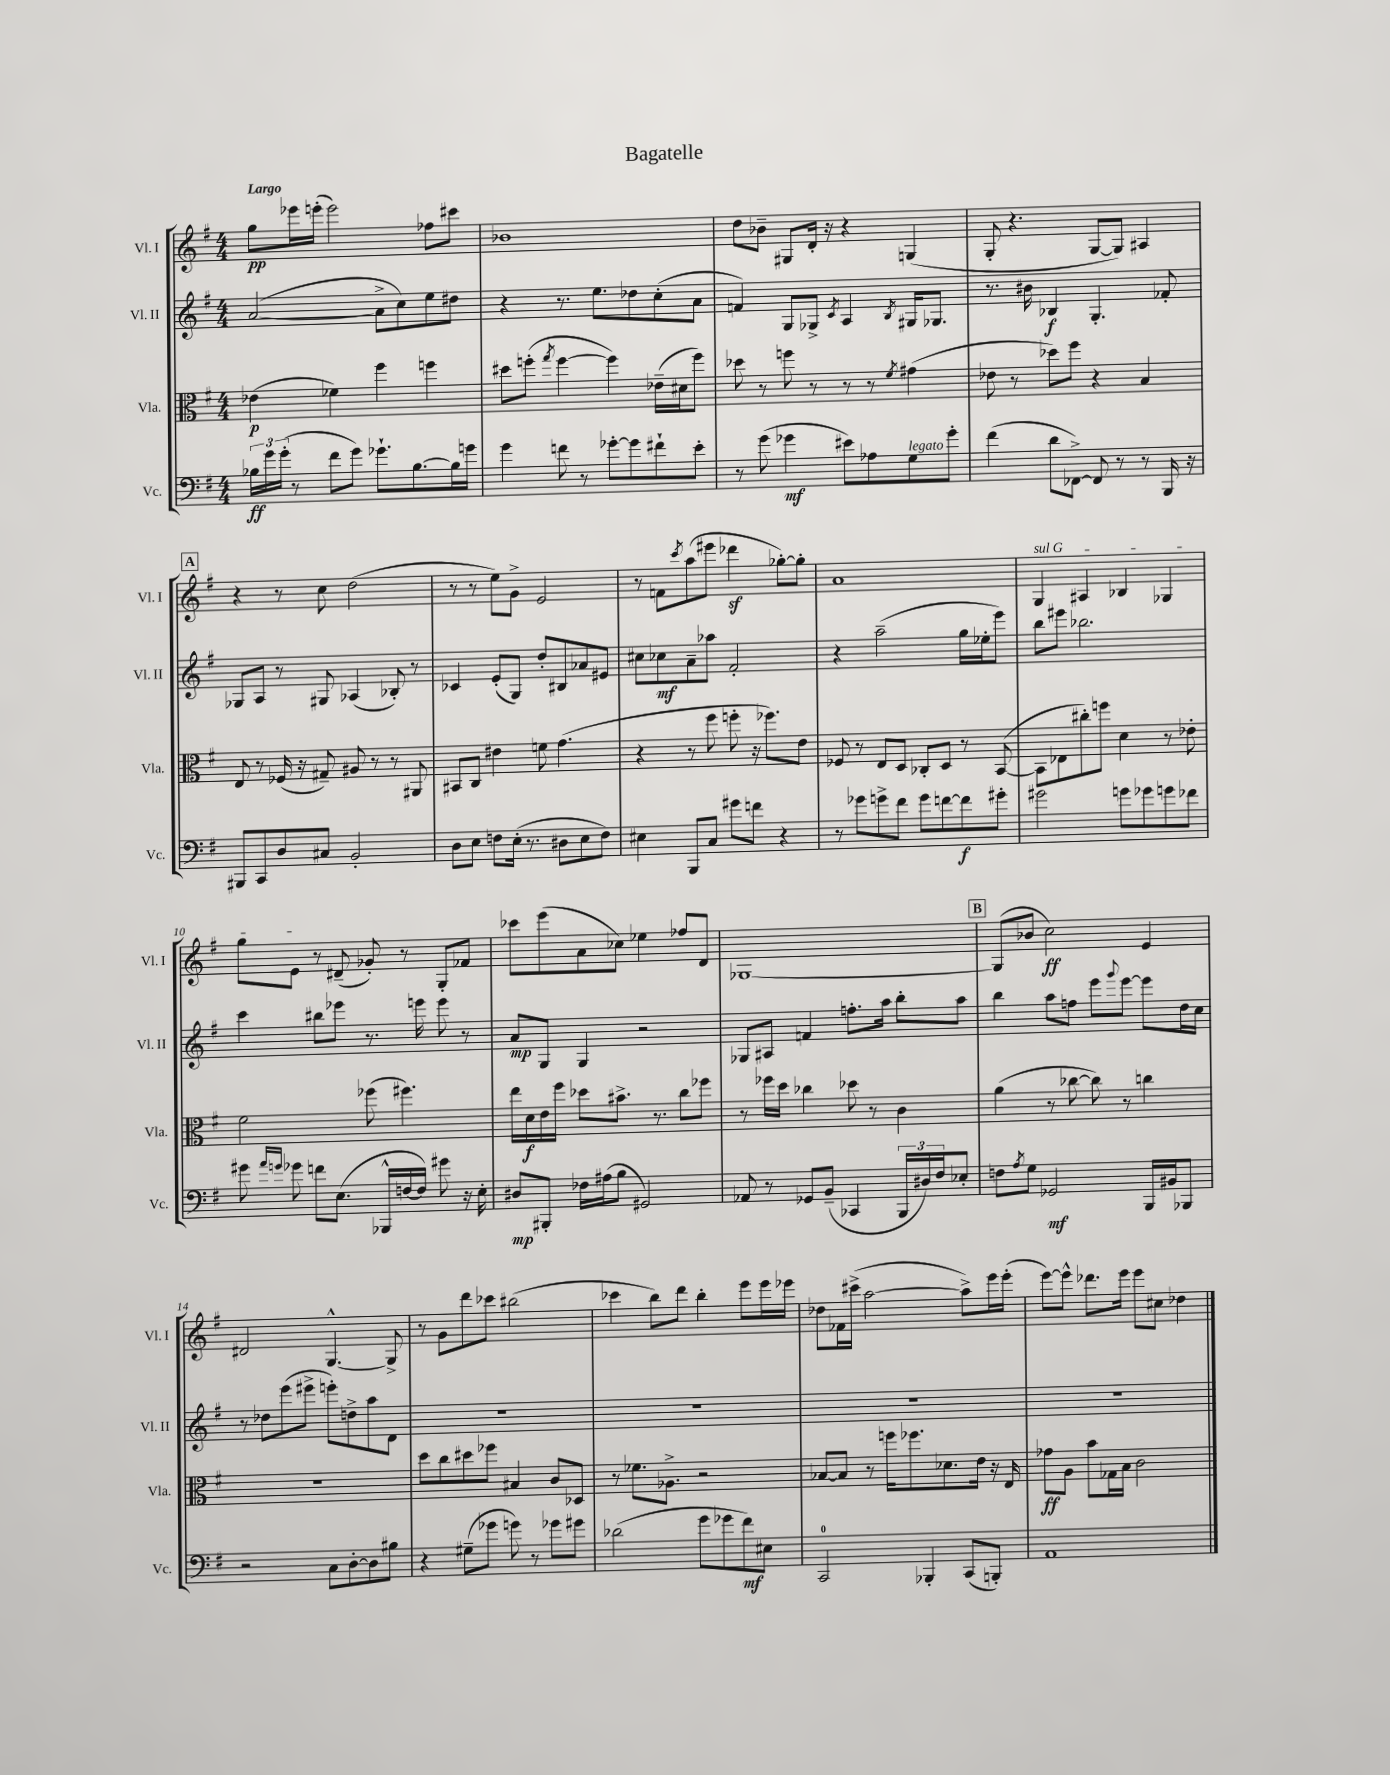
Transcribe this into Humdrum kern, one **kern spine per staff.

**kern	**dynam	**kern	**dynam	**kern	**dynam	**kern	**dynam
*part4	*part4	*part3	*part3	*part2	*part2	*part1	*part1
*staff4	*staff4	*staff3	*staff3	*staff2	*staff2	*staff1	*staff1
*I"Vc.	*	*I"Vla.	*	*I"Vl. II	*	*I"Vl. I	*
*I'Vc.	*	*I'Vla.	*	*I'Vl. II	*	*I'Vl. I	*
*clefF4	*	*clefC3	*	*clefG2	*	*clefG2	*
*k[f#]	*	*k[f#]	*	*k[f#]	*	*k[f#]	*
*M4/4	*	*M4/4	*	*M4/4	*	*M4/4	*
=1	=1	=1	=1	=1	=1	=1	=1
!	!	!	!	!	!	!LO:TX:a:B:t=Largo	!
24B-X\LL	ff	(4e-X\	p	([2a/	.	8gg\L	pp
24g\	.	.	.	.	.	.	.
(24g'\JJ	.	.	.	.	.	.	.
8r	.	.	.	.	.	16eee-X\L	.
.	.	.	.	.	.	(16eeen'\JJ	.
8f#\L	.	4f-X\)	.	.	.	2eee\)	.
8g\J)	.	.	.	.	.	.	.
8.g-X`\L	.	4ff#\	.	8a^\L]	.	.	.
.	.	.	.	8cc\)	.	.	.
[8.B-\	.	.	.	.	.	.	.
.	.	4ffn\	.	8ee\	.	8ff-X\L	.
16B-\L]	.	.	.	8dd#X\J	.	8ccc#X\J	.
16gn\JJ	.	.	.	.	.	.	.
=2	=2	=2	=2	=2	=2	=2	=2
4g\	.	8dd#X\L	.	4r	.	1b-X	.
.	.	(8ffn'\J	.	.	.	.	.
.	.	8qgg/	.	.	.	.	.
8fn\	.	[4ff\	.	8.r	.	.	.
8r	.	.	.	.	.	.	.
.	.	.	.	8.ee\L	.	.	.
[8g-X'\L	.	4ff\])	.	.	.	.	.
8g-\]	.	.	.	8dd-X\	.	.	.
8f#X`\	.	(16e-X~\LL	.	(8cc'\	.	.	.
.	.	16d#X\J	.	.	.	.	.
8e'\J	.	8ff\J)	.	8a\J	.	.	.
=3	=3	=3	=3	=3	=3	=3	=3
8r	.	8dd-X\	.	4fn/)	.	8dd\L	.
(8g\	.	8r	.	.	.	8b-X~\J	.
4g-X\	mf	8ffn\	.	8G/L	.	8G#X/L	.
.	.	8r	.	8G-X^/J	.	16d'/Jk	.
.	.	.	.	.	.	16r	.
.	.	.	.	8qc/	.	.	.
8e#X\L)	.	8r	.	4A/	.	4r	.
8A-X\	.	8r	.	.	.	.	.
.	.	8qf#/	.	8qB/	.	.	.
!LO:TX:a:i:t=legato	!	!	!	!	!	!	!
8G\	.	(4g#X\	.	16G#X/KL	.	(4Gn/	.
.	.	.	.	8.G-X/J	.	.	.
8g-'\J	.	.	.	.	.	.	.
=4	=4	=4	=4	=4	=4	=4	=4
(4f#\	.	8e-X\	.	8.r	.	8G'/	.
.	.	8r	.	.	.	4.r	.
.	.	.	.	16b#X\	.	.	.
8d\L	.	8dd-X\L)	.	4B-X/	f	.	.
[8FF-X^\J)	.	8ff#\J	.	.	.	.	.
8FF-/]	.	4r	.	4.G'/	.	[8G/L	.
8r	.	.	.	.	.	8G/J])	.
8r	.	4B/	.	.	.	4A#X/	.
16BBB/	.	.	.	8f-X'/	.	.	.
16r	.	.	.	.	.	.	.
!!LO:LB:g=z
!!LO:REH:place=s1:t=A
=5	=5	=5	=5	=5	=5	=5	=5
8BBB#X/L	.	8E/	.	8G-X/L	.	4r	.
8CC/	.	8r	.	8A/J	.	.	.
8D/	.	(16F-X/	.	8r	.	8r	.
.	.	16r	.	.	.	.	.
8C#X/J	.	8G#X~/)	.	8G#X/	.	8cc\	.
2BB'/	.	8A#X/	.	(4A-X/	.	(2dd\	.
.	.	8r	.	.	.	.	.
.	.	8r	.	8B-X'/)	.	.	.
.	.	8AA#X/	.	8r	.	.	.
=6	=6	=6	=6	=6	=6	=6	=6
8D\L	.	8BB#X/L	.	4c-X/	.	8r	.
8E\J	.	8C/J	.	.	.	8r	.
8Fn\L	.	4e#X\	.	(8e'/L	.	8ee\L)	.
(16E'\Jk	.	.	.	8G/J)	.	8g^\J	.
8.r	.	.	.	.	.	.	.
.	.	8fn\	.	8dd'/L	.	2e/	.
8D#X\L	.	(4.g\	.	8B#X/	.	.	.
8E\	.	.	.	8a-X/	.	.	.
8F\J)	.	.	.	8e#X/J	.	.	.
=7	=7	=7	=7	=7	=7	=7	=7
4E#X\	.	4r	.	8cc#X\L	.	8r	.
.	.	.	.	8cc-X\	mf	8fn\L	.
.	.	.	.	.	.	8qccc/	.
8BBB/L	.	8r	.	8a~\	.	(8aa\	.
8C/J	.	8ff#\	.	8aa-X\J	.	8eee#X\J	.
8g#X\L	.	8ffn'\	.	2f#'/	.	4ddd-Xz\	.
8fn\J	.	16r	.	.	.	.	.
.	.	8.ff-X\L)	.	.	.	.	.
4r	.	.	.	.	.	[8gg-X'\L)	.
.	.	8e\J	.	.	.	8gg-'\J]	.
=8	=8	=8	=8	=8	=8	=8	=8
8r	.	8F-X/	.	4r	.	1a	.
8g-X\L	.	8r	.	.	.	.	.
8gn^\	.	8E/L	.	(2aa~\	.	.	.
8f#\J	.	8D/J	.	.	.	.	.
8g\L	.	8C-X'/L	.	.	.	.	.
[8fn\	.	8D/J	.	.	.	.	.
8f\]	f	8r	.	16gg\LL	.	.	.
.	.	.	.	16ee-X'\J	.	.	.
8g#X'\J	.	([8BB/	.	8eee\J)	.	.	.
=9	=9	=9	=9	=9	=9	=9	=9
!	!	!	!	!	!	!LO:TX:a:i:t=sul G	!
2g#X\	.	8BB\L]	.	8bb\L	.	4G/	.
.	.	8E-X\	.	8eee#X\J	.	.	.
.	.	8cc#X'\)	.	2.bb-X\	.	4A#X/	.
.	.	8ffn\J	.	.	.	.	.
8gn\L	.	4d\	.	.	.	4B-X/	.
8g-X\	.	.	.	.	.	.	.
8gn\	.	8r	.	.	.	4G-X/	.
8f-X\J	.	8e-X'\	.	.	.	.	.
!!LO:LB:g=z
=10	=10	=10	=10	=10	=10	=10	=10
8g#X\	.	2f#\	.	4ccc\	.	8gg\L	.
16qqa/LL	.	.	.	.	.	.	.
16qqgn/JJ	.	.	.	.	.	.	.
8g-X\	.	.	.	.	.	8e\J	.
8fn\L	.	.	.	8bb#X\L	.	8r	.
(8.E\J	.	.	.	8eee-X\J	.	(8d#X~/	.
.	.	(8ff-X\	.	8.r	.	8g-X'/)	.
16BBB-X^^/LL	.	.	.	.	.	.	.
[16Fn/	.	4.ff#X\)	.	.	.	8r	.
16F/JJ])	.	.	.	16eeen\	.	.	.
8g#X\	.	.	.	8eee\	.	8G'/L	.
16r	.	.	.	8r	.	8f-X/J	.
16E'\	.	.	.	.	.	.	.
=11	=11	=11	=11	=11	=11	=11	=11
8D#X/L	mp	16ee\LL	.	8a/L	mp	8ccc-X\L	.
.	.	16d\	f	.	.	.	.
8BBB#X'/J	.	16e\	.	8G/J	.	(8eee\	.
.	.	16ff#\JJ	.	.	.	.	.
16F-X\LL	.	8dd-X\L	.	4G/	.	8a\	.
(16A#X\J	.	.	.	.	.	.	.
8B\J	.	8.b#X^\J	.	.	.	8cc-X\J)	.
2GG#X/)	.	.	.	2r	.	4ee-X\	.
.	.	8.r	.	.	.	.	.
.	.	8cc\L	.	.	.	8ff-X/L	.
.	.	8ff-X\J	.	.	.	8d/J	.
=12	=12	=12	=12	=12	=12	=12	=12
8AA-X/	.	8r	.	8G-X/L	.	[1G-X	.
8r	.	16ff-X\LL	.	8A#X/J	.	.	.
.	.	16dd\JJ	.	.	.	.	.
8GG-X/L	.	4cc-X\	.	4fn/	.	.	.
(8BB~/J	.	.	.	.	.	.	.
4CC-X/	.	8dd-X\	.	8.ffn'\L	.	.	.
.	.	8r	.	.	.	.	.
.	.	.	.	16aa\Jk	.	.	.
24BBB/LL	.	4c\	.	8bb'\L	.	.	.
24D#X/)	.	.	.	.	.	.	.
24F#/J	.	.	.	.	.	.	.
8E-X'/J	.	.	.	8aa\J	.	.	.
!!LO:REH:place=s1:t=B
=13	=13	=13	=13	=13	=13	=13	=13
8Fn\L	.	(4a\	.	4bb\	.	(8G-/L]	.
8qA/	.	.	.	.	.	.	.
8G\J	.	.	.	.	.	8b-X/J	.
2GG-X/	mf	8r	.	8aa\L	.	2cc\)	ff
.	.	[8cc-X\	.	8ffn\J	.	.	.
.	.	8cc-\])	.	8eee\L	.	.	.
.	.	.	.	8qqggg/	.	.	.
.	.	8r	.	[8eee\J	.	.	.
16BBB/LL	.	4ccn\	.	8eee\L]	.	4e/	.
16BB#X/J	.	.	.	.	.	.	.
8BBB-X/J	.	.	.	16dd\L	.	.	.
.	.	.	.	16cc\JJ	.	.	.
!!LO:LB:g=z
=14	=14	=14	=14	=14	=14	=14	=14
2r	.	1r	.	8r	.	2d#X/	.
.	.	.	.	8dd-X\L	.	.	.
.	.	.	.	(8eee\	.	.	.
.	.	.	.	8eee#X^\J	.	.	.
8C\L	.	.	.	8eeen'\L)	.	[4.G^^/	.
[8D'\	.	.	.	8ddn^\	.	.	.
8D\]	.	.	.	8aa\	.	.	.
8B#X\J	.	.	.	8d\J	.	8G^/]	.
=15	=15	=15	=15	=15	=15	=15	=15
4r	.	8dd\L	.	1r	.	8r	.
.	.	8cc\	.	.	.	8g\L	.
(8G#X~\L	.	8dd#X\	.	.	.	8ddd\	.
8g-X\J	.	8ff-X\J	.	.	.	8ccc-X\J	.
8gn\)	.	4B#X/	.	.	.	(2bb#X\	.
8r	.	.	.	.	.	.	.
8g-X\L	.	8c/L	.	.	.	.	.
8g#X\J	.	8D-X/J	.	.	.	.	.
=16	=16	=16	=16	=16	=16	=16	=16
(2d-X\	.	8r	.	1r	.	4ccc-X\	.
.	.	8.f-X\L	.	.	.	.	.
.	.	.	.	.	.	8bb\L)	.
.	.	8.A-X^\J	.	.	.	.	.
.	.	.	.	.	.	8ddd\J	.
8g\L	.	2r	.	.	.	4bb'\	.
8g-X\	.	.	.	.	.	.	.
8f#\)	mf	.	.	.	.	8eee\L	.
8E#X\J	.	.	.	.	.	16eee\L	.
.	.	.	.	.	.	16eee-X\JJ	.
=17	=17	=17	=17	=17	=17	=17	=17
2CC/	.	[8B-X/L	.	1r	.	8dd-X\L	.
.	.	8B-/J]	.	.	.	16f-X\L	.
.	.	.	.	.	.	(16ccc#X^\JJ	.
.	.	8r	.	.	.	[2aa\	.
.	.	16ffn\KL	.	.	.	.	.
.	.	8.ff-X\	.	.	.	.	.
4BBB-X'/	.	.	.	.	.	.	.
.	.	8.d-X\	.	.	.	.	.
(8CC/L	.	.	.	.	.	8aa^\L])	.
.	.	16e\Jk	.	.	.	.	.
8BBBn'/J)	.	16r	.	.	.	16eee\L	.
.	.	16E/	.	.	.	(16eee'\JJ	.
=18	=18	=18	=18	=18	=18	=18	=18
1AA	.	8g-X\L	ff	1r	.	[8eee\L)	.
.	.	8A\J	.	.	.	8eee^^\J]	.
.	.	8b\L	.	.	.	8.ddd-X\L	.
.	.	16G-X\L	.	.	.	.	.
.	.	16B\JJ	.	.	.	16eee\Jk	.
.	.	2c\	.	.	.	8eee\L	.
.	.	.	.	.	.	8cc#X\J	.
.	.	.	.	.	.	4dd-X\	.
==	==	==	==	==	==	==	==
*-	*-	*-	*-	*-	*-	*-	*-
